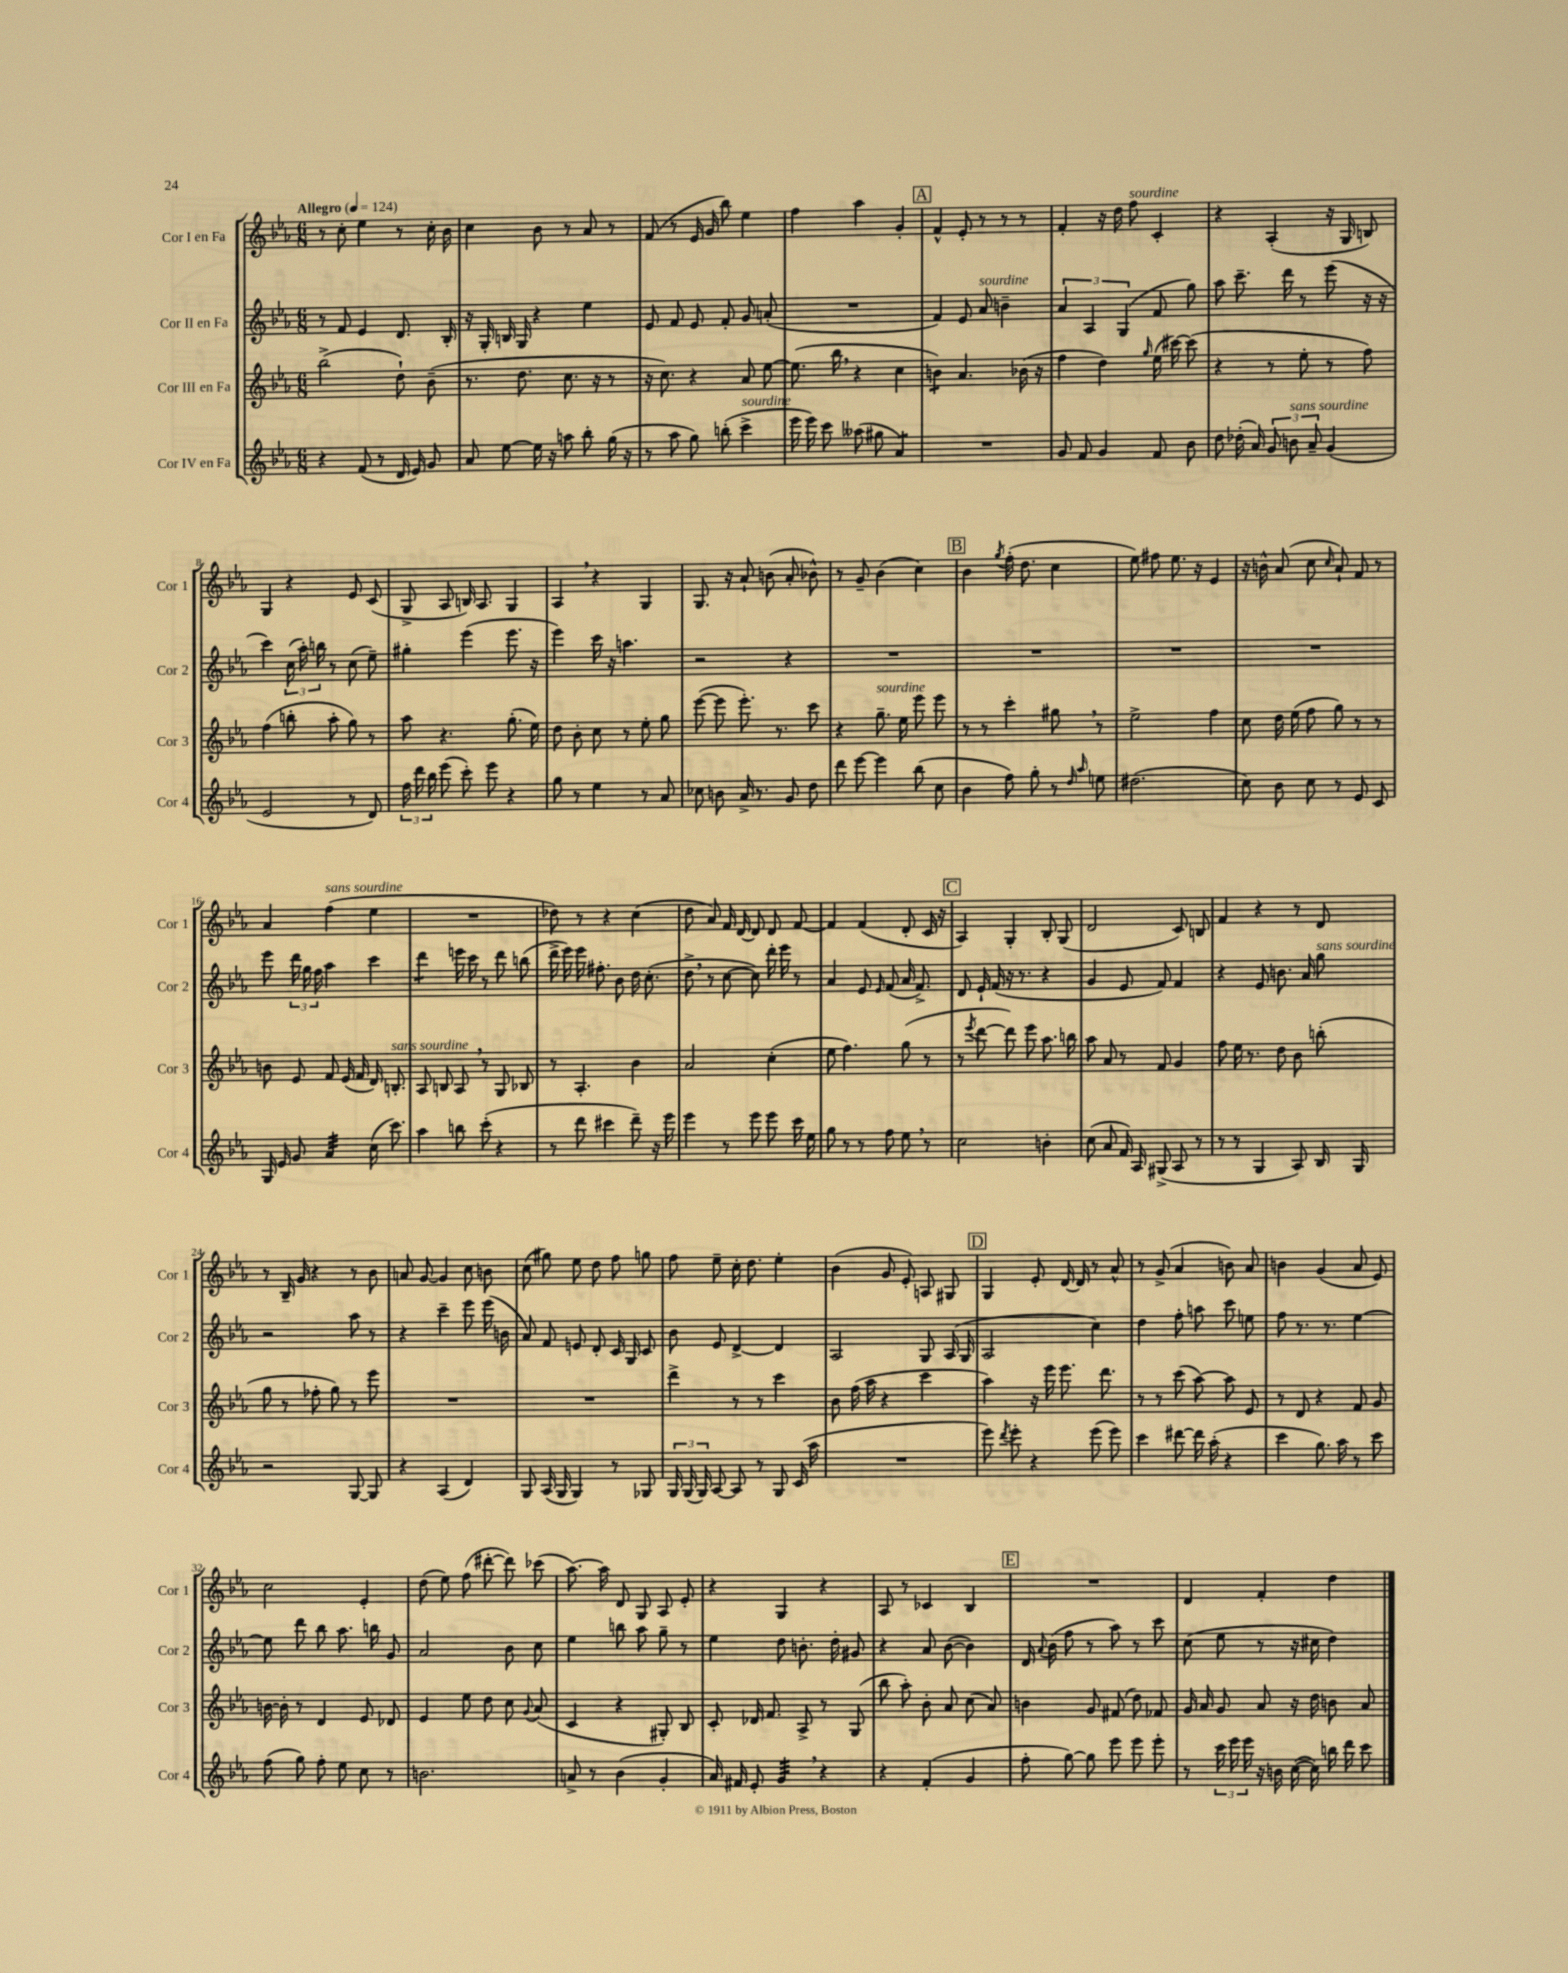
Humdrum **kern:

**kern	**kern	**kern	**kern
*staff4	*staff3	*staff2	*staff1
*clefG2	*clefG2	*clefG2	*clefG2
*k[b-e-a-]	*k[b-e-a-]	*k[b-e-a-]	*k[b-e-a-]
*M6/8	*M6/8	*M6/8	*M6/8
*MM124	*MM124	*MM124	*MM124
4r	(2bb-^	8r	8r
.	.	8f	8cc'
(8f	.	4e-	4ee-
8r	.	.	.
16d	8dd`)	8.d	8r
16e-)	.	.	.
8g	(8b-~	.	16cc'
.	.	16B-'	16b-
=	=	=	=
8a-	8.r	16r	4cc
.	.	16G'	.
[8ee-	.	16B	.
.	8.dd	16G	.
16ee-]	.	4r	8b-
16r	.	.	.
8aa	8.cc	.	8r
8bb-'	.	4ee-	8a-
.	16r	.	.
(16gg	8r	.	8r
16r	.	.	.
=	=	=	=
8r	16r	8e-	(8f
.	8.cc)	.	.
8aa-	.	8f	8r
8gg)	4r	8e-	16e-
.	.	.	16g
(8bb'	.	8f'	8bb-)
4ccc^	8a-	8g	4ee-
.	[8ee-	(8a'	.
=	=	=	=
16eee-	(8.ee-]	2.r	4ff
16eee-)	.	.	.
8ccc	.	.	.
.	16bb-	.	.
(8aa--	4r	.	4aa-
8gg#	.	.	.
4a-)	4cc	.	4g'
=	=	=	=
2.r	4b)	4f)	4f^^
.	4.a-	8e-	8e-'
.	.	8a-	8r
.	.	4b~	8r
.	(16b-	.	8r
.	16r	.	.
=	=	=	=
8g	4ff	6a-	4f'
8f	.	.	.
.	.	6A-	.
4g	4dd)	.	16r
.	.	.	16dd
.	.	(6G	.
.	.	.	8ff
.	16qqgg	.	.
8f	(16ee-	8f	4c'
.	[16ccc#)	.	.
8b-	(8ccc#]	8gg)	.
=	=	=	=
8dd	4r	8aa-	4r
(16dd-'	.	8.ccc~	.
16a-)	.	.	.
12g	8r	.	(4A-'
.	.	16ddd	.
12b	.	.	.
.	8ee-'	8r	.
12a-~	.	.	.
(4g	8r	(8eee-	16r
.	.	.	16G
.	8ff)	16r	8B)
.	.	16r	.
=	=	=	=
2e-	(4ff	4ccc)	4G
.	8bb'	(24cc	4r
.	.	24aa-')	.
.	.	24bb	.
.	8aa-'	8r	.
8r	8gg)	(8cc	8e-
8d)	8r	8ee-~)	(8c
=	=	=	=
24ff	8aa-	4gg#'	8G^
24ddd	.	.	.
24bb-	.	.	.
(8eee-	4.r	.	8A-
8ccc')	.	(4eee-	16B)
.	.	.	8.A-
8eee-	.	.	.
4r	(8.gg'	8.eee-	4G
.	16ee-)	16r	.
=	=	=	=
8gg	8dd	4eee-)	4A-
8r	8b-'	.	.
4ee-	8cc	16ccc	4r
.	.	16r	.
.	8r	4.aa	.
8r	8ee-'	.	4G
8a-	8gg	.	.
=	=	=	=
8cc-	([8eee-	2r	8.G
8b	8eee-]	.	.
.	.	.	16r
16a-^	8.eee-')	.	8a-`
8.r	.	.	.
.	.	.	(8b
.	8.r	.	.
8g	.	4r	8a-'
8dd	8ccc	.	8b-^^)
=	=	=	=
8ddd	4r	2.r	8r
[8eee-	.	.	8g~
4eee-]	8.gg~	.	(4b-
.	16ee-	.	.
(8bb-	8eee-	.	4cc)
8cc	8eee-	.	.
=	=	=	=
4b-	8r	2.r	4b-
.	8r	.	.
.	.	.	8qgg
8ff)	4ccc'	.	(16ff'
.	.	.	8.dd
8gg'	.	.	.
8r	8gg#	.	4cc
16qqdd	.	.	.
16qqaa-	.	.	.
8ee	8r	.	.
=	=	=	=
(2.dd#	2ee-^	2.r	8ee-)
.	.	.	8ff#
.	.	.	8.ee-
.	.	.	16r
.	4ff	.	4e-
=	=	=	=
8cc)	8cc	2.r	16r
.	.	.	16b^^
8b-	16dd	.	(8a-
.	(16ee-	.	.
8cc	8ff	.	8cc
.	.	.	16qqcc
8r	8gg)	.	8a-`)
8e-	8r	.	8f
8c	8r	.	8r
=	=	=	=
16G	8b	8eee-	4a-
16e-	.	.	.
8g	8e-	24ddd	.
.	.	24gg	.
.	.	24ff	.
4a-	8f	4aa-	(4ff
.	(16e-	.	.
.	16f	.	.
(16cc	16d)	4ccc	4ee-
8.ccc)	8.B'	.	.
=	=	=	=
4aa-	8A-	4ddd	2.r
.	8B	.	.
8bb	8A-	16eee	.
.	.	16ccc	.
(8ccc'	8r	8r	.
4r	8G	8ddd	.
.	8B-	(8bb	.
=	=	=	=
8r	8r	16ddd^	8dd-)
.	.	16eee-)	.
8ddd	4.A-'	16eee-	8r
.	.	8.ff#'	.
4ccc#	.	.	4r
.	.	8b-	.
8ddd~)	4b-	16dd	(4cc
.	.	(8.cc'	.
16r	.	.	.
16eee-	.	.	.
=	=	=	=
4eee-	2a-	8dd^	8dd
.	.	8r	8a-)
8r	.	[8cc	16f
.	.	.	[16d
8eee-	.	8cc])	8d]
8eee-	(4cc'	16ddd'	8d
.	.	16eee-	.
16ccc	.	8r	[8f
16ee-	.	.	.
=	=	=	=
8gg	8ee-	4a-	4f]
8r	4.ff)	.	.
8r	.	8e-	(4f
.	.	16qqe-	.
8ff	.	(8f	.
8ee-	(8gg	16a-	8d'
.	.	8.f^)	.
8r	8r	.	16c
.	.	.	16r
=	=	=	=
2cc	8r	8d	4A-)
.	8qeee-	.	.
.	[8ddd	16e-`	.
.	.	(16f	.
.	8ddd])	16r	4G'
.	.	8.r	.
.	8eee-	.	.
4b'	8.aa-	4r	8B-'
.	.	.	(8G
.	16bb	.	.
=	=	=	=
(8cc	8aa-	4g	2d
8a-	8a-	.	.
16f)	8r	8e-	.
16A-	.	.	.
(8G#^	8f	8f)	.
8A-	4g	4f	8c)
8r	.	.	8B
=	=	=	=
8r	8ff	4r	4f
8r	16ee-	.	.
.	8.r	.	.
4G	.	8e-	4r
.	8dd	8.b	.
8A-)	8b-	.	8r
.	.	16a-	.
16B-	(8bb'	8gg	8d
16G	.	.	.
=	=	=	=
2r	8gg	2r	8r
.	8r	.	16B-~
.	.	.	16g
.	8ff-'	.	4r
.	8gg)	.	.
[8G	8r	8aa-	8r
8G]	8eee-	8r	8b-
=	=	=	=
4r	2.r	4r	8a
.	.	.	[8g
(4A-	.	4ccc~	4g]
4d)	.	8eee-	8cc
.	.	(16eee-	8b
.	.	16b	.
=	=	=	=
8G	2.r	8a-)	(8cc
(16A-	.	8f	8gg#)
16G	.	.	.
4G)	.	8e	8ee-
.	.	8d'	8dd
8r	.	16c	8ff
.	.	16G	.
8G-	.	8c	8gg
=	=	=	=
24G	4ddd^	8b-	8ff
(24G	.	.	.
24G)	.	.	.
[8A-	.	8e-	8ee-~
8A-]	8r	[4d^	16cc'
.	.	.	8.dd
8r	8r	.	.
8G	4ccc	4d]	4ee-'
(16c	.	.	.
16aa-	.	.	.
=	=	=	=
2.r	8b-	2A-	(4b-
.	(16ff	.	.
.	16aa-	.	.
.	4r	.	8g
.	.	.	8e-')
.	4ccc	8G	8A
.	.	(16A-	8G#
.	.	16G	.
=	=	=	=
8eee-)	4aa-)	2A-	4G
8qddd	.	.	.
8eee-'	.	.	.
4r	16r	.	8e-'
.	16eee-	.	.
.	8.eee-	.	[16d
.	.	.	16d]
(8eee-	.	4cc)	8r
.	8.ddd	.	.
8eee-)	.	.	8a-^^
=	=	=	=
4ccc	8r	4dd	8r
.	8r	.	(8g^
[8ddd#	(8ccc	8ff'	4a-
16ddd#]	[8aa-)	8aa	.
(16aa-'	.	.	.
4r	8aa-]	8ccc	8b)
.	8e-	8ee	8a-
=	=	=	=
4ccc	8r	8ff	4b
.	8d	8.r	.
8.gg)	4r	.	(4g
.	.	8.r	.
16aa-	.	.	.
8r	8f	[4ee-	8a-
8ccc	8g	.	8e-)
=	=	=	=
(8ff	[16b	8ee-]	2cc
.	16b']	.	.
8gg)	8r	8ddd	.
8ff'	4d	8bb-	.
8ee-	.	8.aa-	.
8cc	8e-	.	4e-'
.	.	16bb	.
8r	8d-	8g	.
=	=	=	=
2.b	4e-	2a-	(8dd
.	.	.	8ee-)
.	8ee-	.	(8ff
.	8dd	.	[8ddd#'
.	8cc	8b-	8ddd#])
.	8qqg	.	.
.	(8a-	8cc	(8ccc-
=	=	=	=
8a^	4c	4ee-	[8.aa-)
8r	.	.	.
.	.	.	16aa-]
(4b-	4r	8bb	8d
.	.	8aa-	8G
4g'	8G#')	8gg~	8A-
.	8B-	8r	8e-'
=	=	=	=
16a-)	8c'	4ee-	4r
16f#	.	.	.
8e-'	16d-	.	.
.	8.f	.	.
4g	.	8dd	4G
.	8A-^	8.b'	.
4r	8r	.	4r
.	.	16dd'	.
.	(8G	8g#	.
=	=	=	=
4r	8bb-	4r	8A-
.	8aa-')	.	8r
(4f'	8b-'	8a-	4c-
.	8a-	([8b-	.
4g	(8cc	4b-])	4B-
.	8a-)	.	.
=	=	=	=
8ff'	4b	16d	2.r
.	.	8qqa-	.
.	.	(16b-	.
[8gg)	.	8ff	.
8gg]	8g	8r	.
8eee-	(8f#	8aa-)	.
8eee-	8dd)	8r	.
8eee-'	8f-	8ccc	.
=	=	=	=
8r	16g	(8cc	4d
.	16a-	.	.
24ccc	8g	8ee-	.
24eee-	.	.	.
24eee-	.	.	.
16r	8a-	8r	4f'
16b	.	.	.
([16cc	16r	16r	.
16cc])	16dd	16cc#	.
16bb	8b	4dd)	4dd
16ddd	.	.	.
8ccc	8a-	.	.
==	==	==	==
*-	*-	*-	*-
